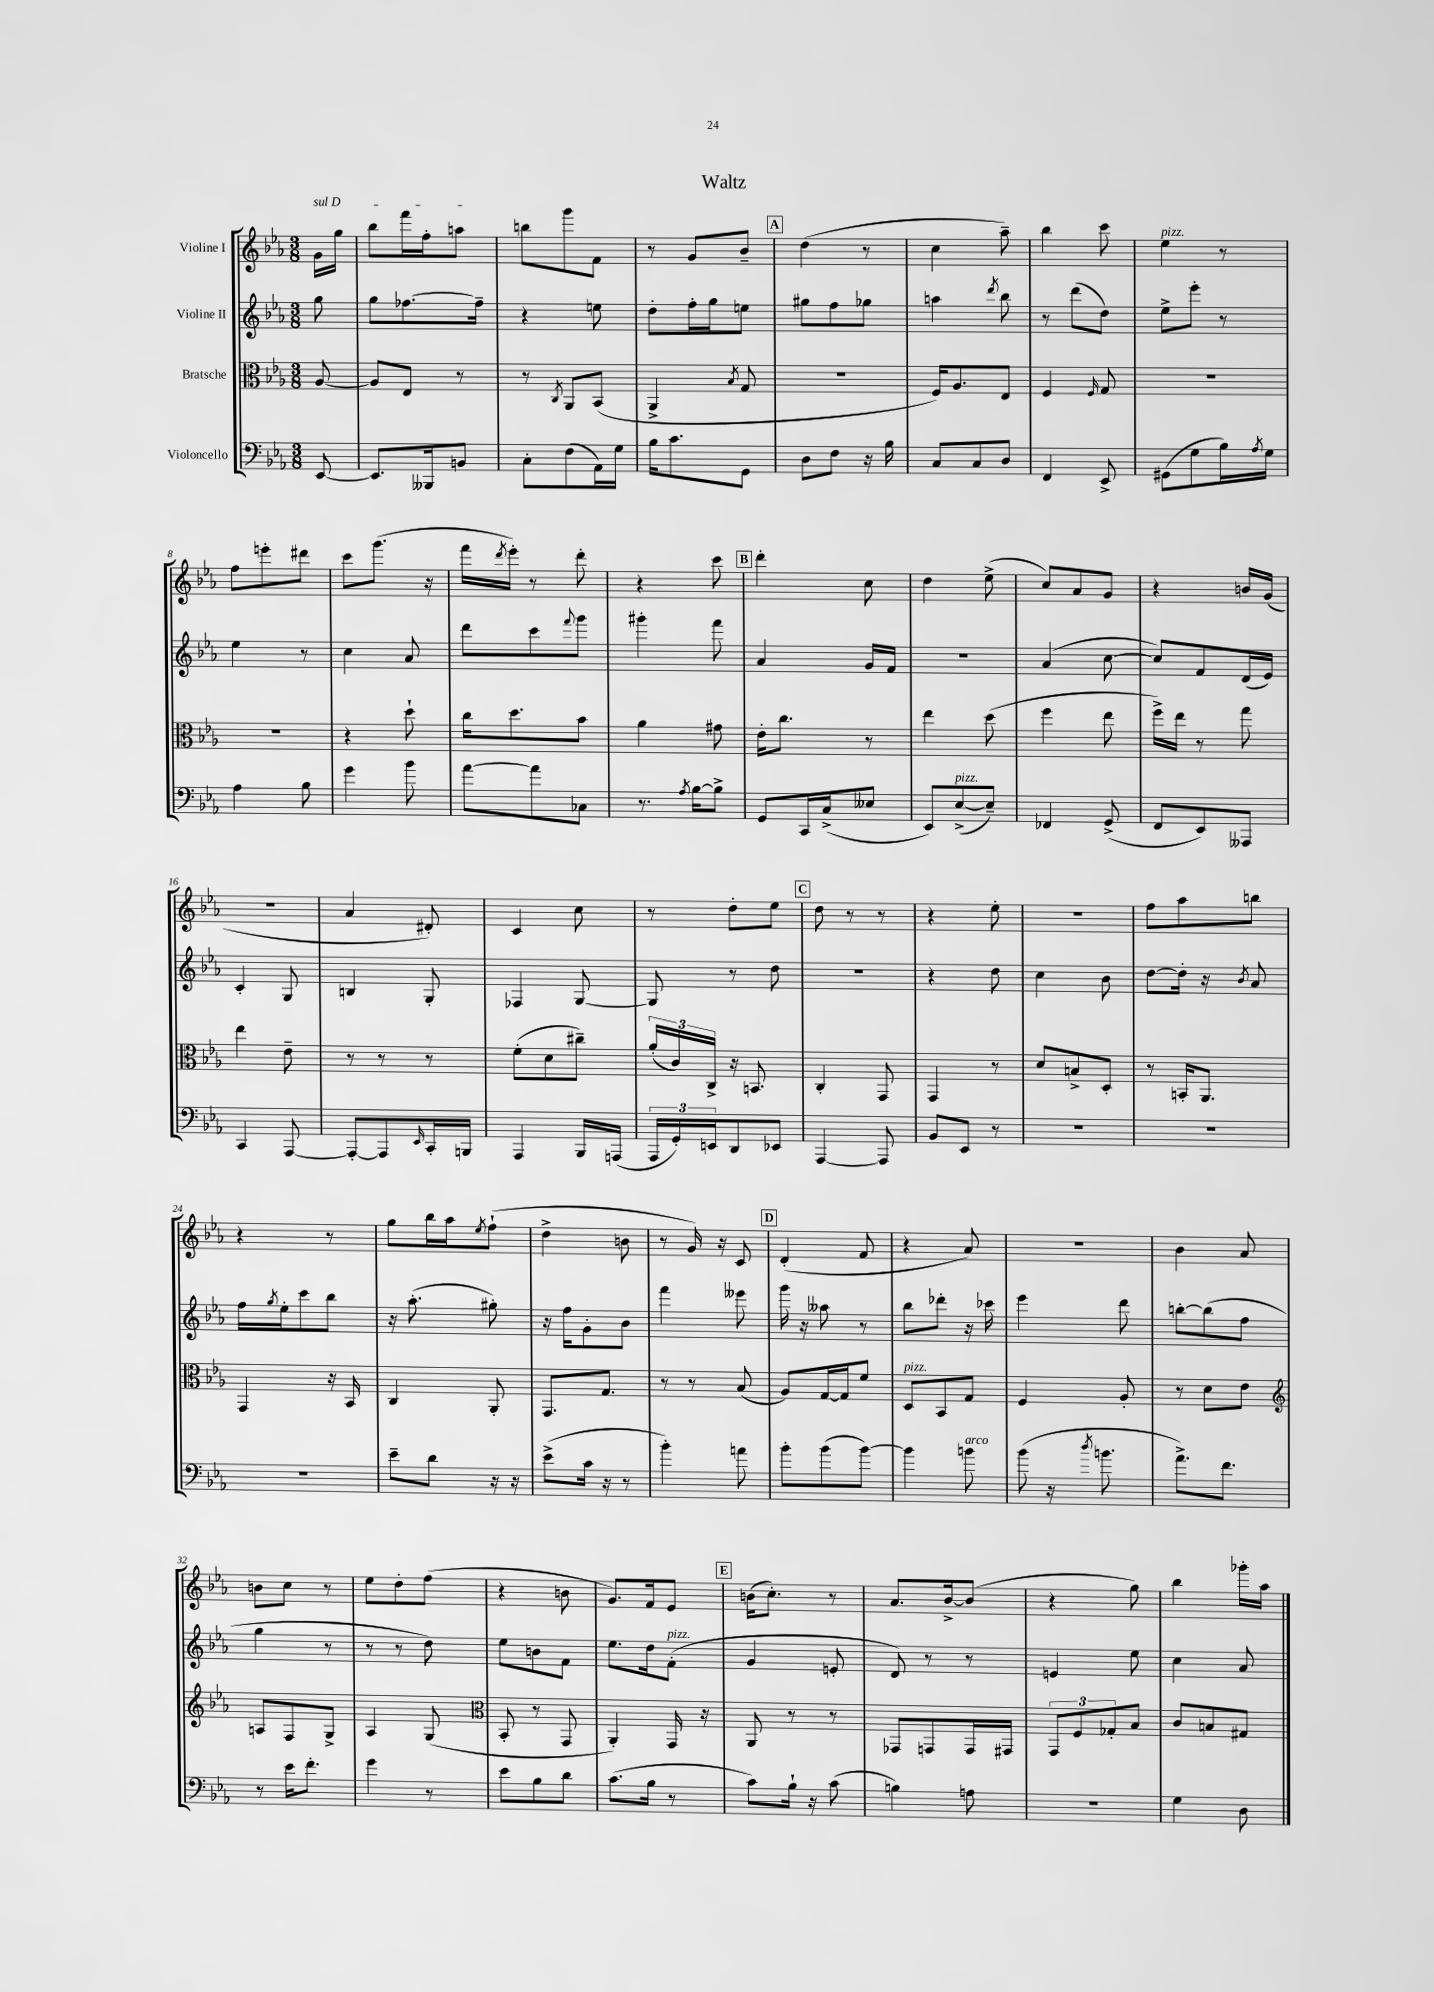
\header { title = "Waltz" }
<<
\new StaffGroup <<
\new Staff = "s0" \with { instrumentName = "Violine I" } {
    \clef treble \key ees \major \numericTimeSignature \time 3/8 \partial 8
    \once \override TextSpanner.bound-details.left.text = \markup { \italic "sul D" } g'16\startTextSpan g''16 |
    bes''8 f'''16 f''16-. a''8\stopTextSpan |
    b''8 g'''8 f'8 |
    r8 g'8 bes'8-- |
    \mark \markup { \box "A" } d''4( r8 |
    c''4 aes''8--) |
    bes''4 c'''8 |
    ees''4^\markup { \italic "pizz." } r8 |
    f''8 e'''8-. dis'''8 |
    c'''8 g'''8.( r16 |
    f'''16 \acciaccatura { d'''8 } ees'''16-.) r8 d'''8-. |
    r4 c'''8 |
    \mark \markup { \box "B" } d'''4-. c''8 |
    d''4 ees''8->( |
    c''8) aes'8 g'8 |
    r4 b'16 g'16( |
    R4. |
    aes'4 dis'8-.) |
    c'4 c''8 |
    r8 d''8-. ees''8 |
    \mark \markup { \box "C" } d''8 r8 r8 |
    r4 ees''8-. |
    R4. |
    f''8 aes''8 b''8 |
    r4 r8 |
    g''8 bes''16 aes''16 \acciaccatura { ees''8 } f''8-!( |
    d''4-> b'8 |
    r8 g'16) r16 c'8 |
    \mark \markup { \box "D" } d'4-.( f'8 |
    r4 aes'8) |
    R4. |
    bes'4 aes'8 |
    b'8 c''8 r8 |
    ees''8 d''8-. f''8( |
    r4 b'8 |
    g'8.) f'16 ees'8 |
    \mark \markup { \box "E" } b'16( c''8.-.) r8 |
    aes'8. bes'16~-> bes'8( |
    r4 g''8) |
    bes''4 ges'''16-. aes''16 \bar "|." |
}
\new Staff = "s1" \with { instrumentName = "Violine II" } {
    \clef treble \key ees \major \numericTimeSignature \time 3/8 \partial 8
    g''8 |
    g''8 fes''8.~ fes''16-- |
    r4 e''8 |
    d''8-. f''16-. g''16 e''8 |
    \mark \markup { \box "A" } gis''8 f''8 ges''8 |
    a''4 \acciaccatura { d'''8 } bes''8 |
    r8 d'''8( d''8) |
    ees''8-> ees'''8-. r8 |
    ees''4 r8 |
    c''4 aes'8 |
    d'''8 c'''8 \appoggiatura { f'''8 } g'''8 |
    gis'''4-. f'''8 |
    \mark \markup { \box "B" } aes'4 g'16 f'16 |
    R4. |
    aes'4( c''8~ |
    c''8) f'8 d'16( ees'16) |
    c'4-. g8 |
    b4 g8-. |
    fes4 g8~ |
    g8 r8 d''8 |
    \mark \markup { \box "C" } R4. |
    r4 d''8 |
    c''4 bes'8 |
    d''8~ d''16-. r16 \acciaccatura { bes'8 } aes'8 |
    f''16 \acciaccatura { g''8 } ees''16-. c'''8 bes''8 |
    r16 aes''8.-.( gis''8-.) |
    r16 f''16 g'8-. bes'8 |
    f'''4 eeses'''8 |
    \mark \markup { \box "D" } g'''16 r16 aeses''8 r8 |
    bes''8 des'''8-. r16 ces'''16 |
    ees'''4 d'''8 |
    b''8~-. b''8( f''8 |
    g''4 r8 |
    r8 r8 d''8) |
    ees''8 b'8 f'8 |
    ees''8. d''16 f'8-.^\markup { \italic "pizz." }( |
    \mark \markup { \box "E" } g'4 e'8-. |
    d'8) r8 r8 |
    e'4 ees''8 |
    c''4 aes'8 \bar "|." |
}
\new Staff = "s2" \with { instrumentName = "Bratsche" } {
    \clef alto \key ees \major \numericTimeSignature \time 3/8 \partial 8
    aes8~ |
    aes8 ees8 r8 |
    r8 \acciaccatura { c8 } aes,8 bes,8( |
    aes,4-> \acciaccatura { bes8 } g8 |
    \mark \markup { \box "A" } R4. |
    f16) aes8. ees8 |
    f4 \grace { f16 } g8 |
    R4. |
    R4. |
    r4 d''8-! |
    c''16 d''8. bes'8 |
    aes'4 gis'8 |
    \mark \markup { \box "B" } ees'16-. c''8. r8 |
    ees''4 d''8( |
    f''4 ees''8 |
    f''16->) ees''16 r8 g''8 |
    ees''4 ees'8-- |
    r8 r8 r8 |
    f'8-.( d'8 cis''8--) |
    \tuplet 3/2 { aes'16-.( c'16) c16-> } r16 b,8. |
    \mark \markup { \box "C" } c4-. g,8 |
    g,4 r8 |
    d'8 b8-> d8-. |
    r8 b,16-. aes,8. |
    g,4 r16 bes,16 |
    c4 aes,8-. |
    g,8. g8. |
    r8 r8 bes8( |
    \mark \markup { \box "D" } aes8) g16~ g16 f'8 |
    d8^\markup { \italic "pizz." } bes,8 g8 |
    f4 aes8-. |
    r8 d'8 ees'8 |
    \clef treble a8 f8 g8-> |
    aes4 g8( |
    \clef alto bes,8-. r8 g,8 |
    aes,4-.) g,16 r16 |
    \mark \markup { \box "E" } aes,8 r8 r8 |
    ges,8 g,8 g,16 gis,16 |
    \tuplet 3/2 { g,8 f8 ges8-. } bes8 |
    c'8 b8 gis8 \bar "|." |
}
\new Staff = "s3" \with { instrumentName = "Violoncello" } {
    \clef bass \key ees \major \numericTimeSignature \time 3/8 \partial 8
    ees,8~ |
    ees,8. beses,,16 b,8 |
    c8-. f8( aes,16) g16 |
    bes16 c'8. g,8 |
    \mark \markup { \box "A" } d8 f8 r16 bes16 |
    c8 c8 d8 |
    f,4 ees,8-> |
    gis,8( g8 bes16) \acciaccatura { aes8 } g16 |
    aes4 bes8 |
    g'4 bes'8 |
    aes'8~ aes'8 ces8 |
    r8. \acciaccatura { aes8 } bes16~ bes8-> |
    \mark \markup { \box "B" } g,8 c,16 c16->( eeses8 |
    ees,8) ees8~->^\markup { \italic "pizz." }( ees8--) |
    fes,4 g,8->( |
    f,8 ees,8) aeses,,8 |
    c,4 aes,,8~ |
    aes,,8~-. aes,,8 \grace { ees,16 } c,16-. b,,16 |
    aes,,4 bes,,16 a,,16( |
    \tuplet 3/2 { aes,,16 g,16-.) e,16 } d,8 ees,8 |
    \mark \markup { \box "C" } aes,,4~ aes,,8 |
    bes,8 ees,8 r8 |
    R4. |
    R4. |
    R4. |
    ees'8-- d'8 r16 r16 |
    ees'8->( c'16 r16 r8 |
    bes'4-.) a'8 |
    \mark \markup { \box "D" } bes'8-. bes'8( bes'8~) |
    bes'4 b'8^\markup { \italic "arco" } |
    bes'8( r16 \acciaccatura { d''8 } b'8. |
    aes'8.->) f'8. |
    r8 ees'16 f'8.-. |
    g'4 r8 |
    ees'8 bes8 d'8 |
    c'8.( bes16 r8 |
    \mark \markup { \box "E" } c'8) bes16-! r16 c'8( |
    b4) a8 |
    R4. |
    g4 d8 \bar "|." |
}
>>
>>
